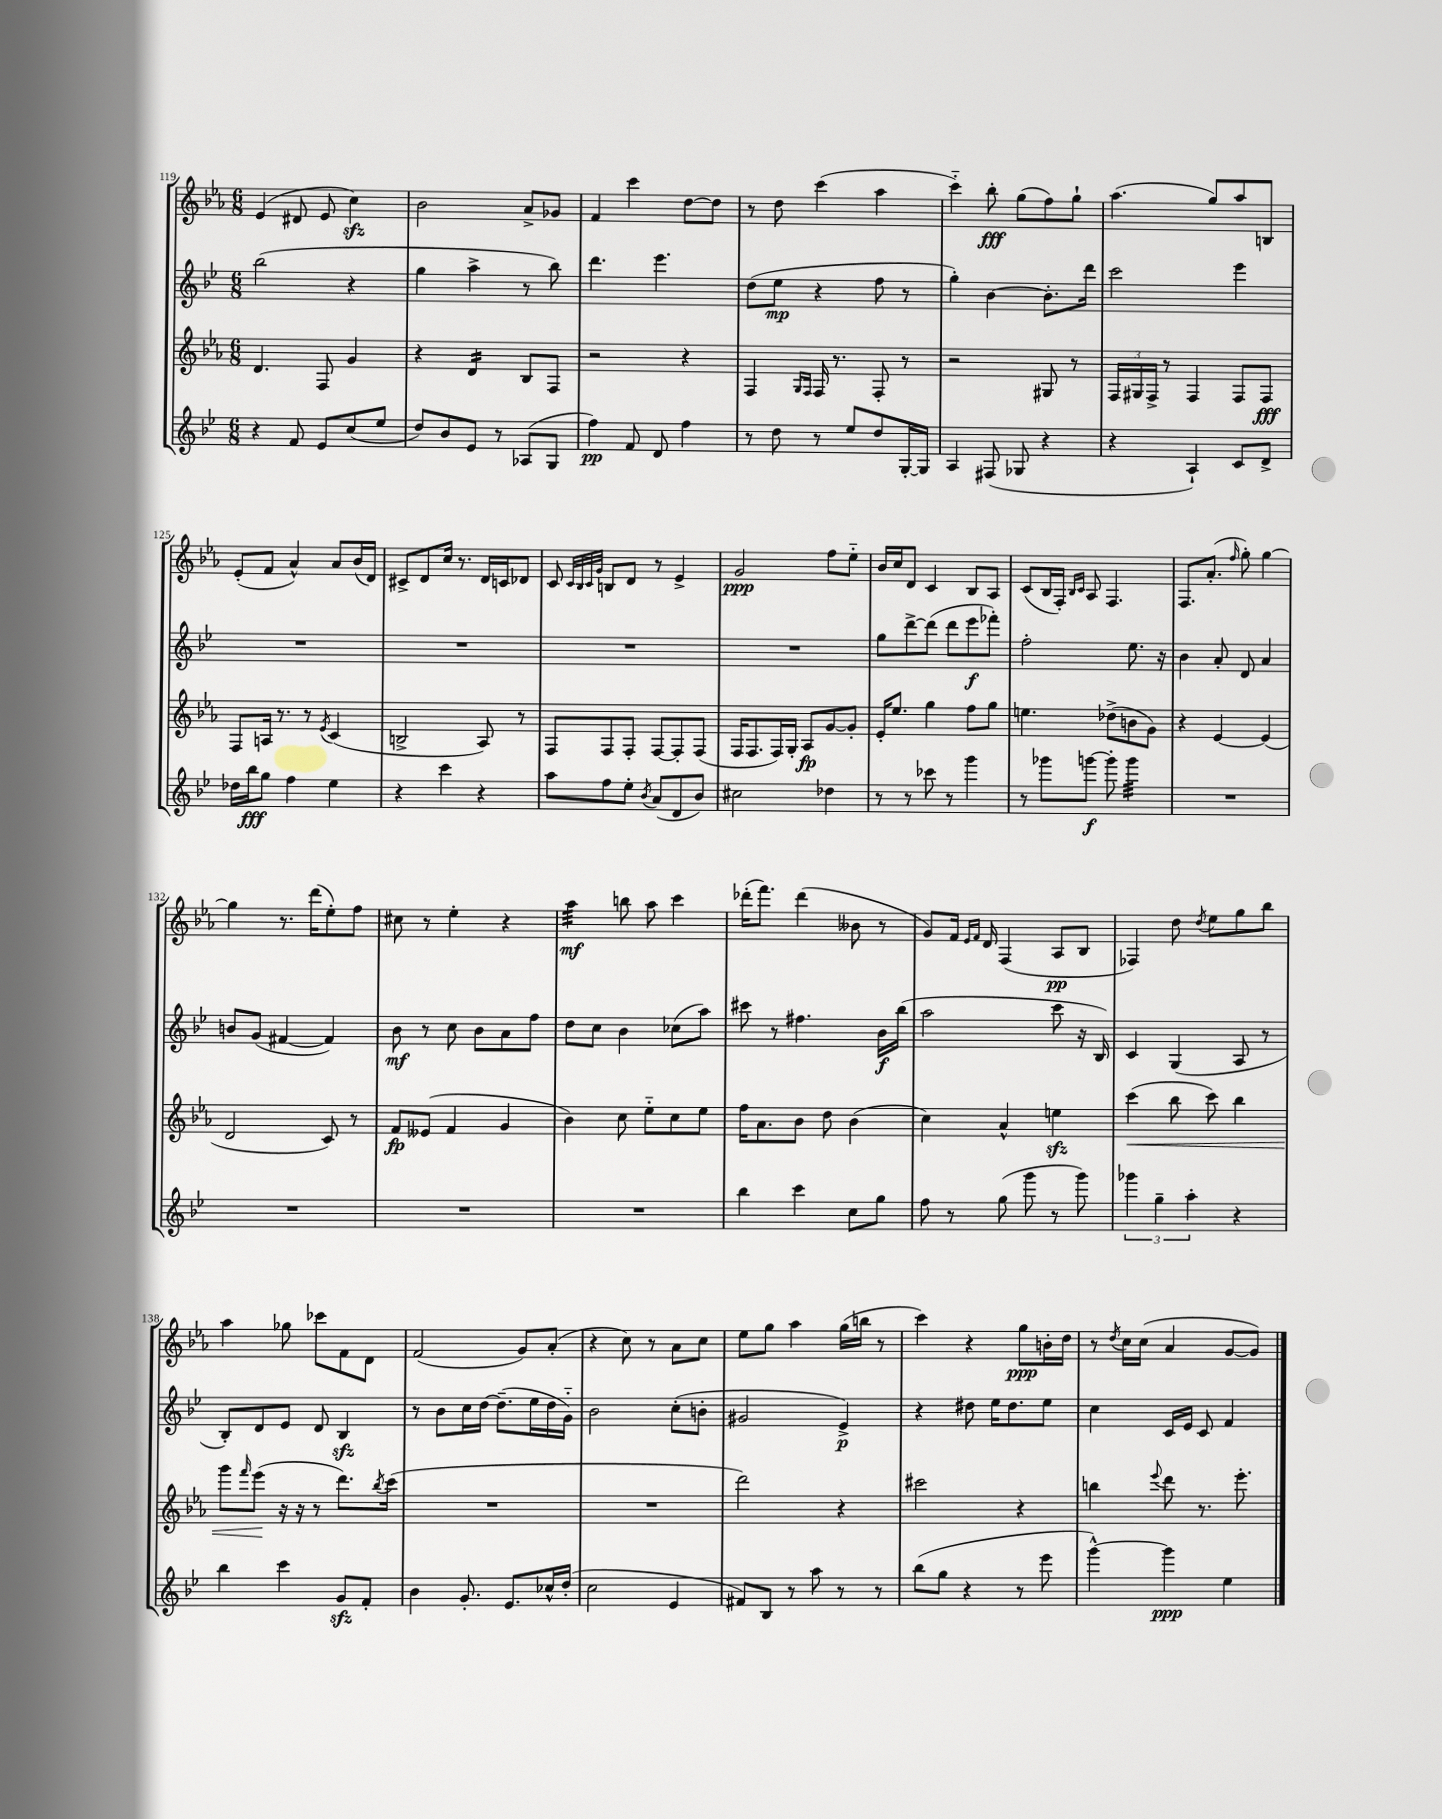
<<
\new StaffGroup <<
\new Staff = "s0" {
    \clef treble \key ees \major \numericTimeSignature \time 6/8
    ees'4( dis'8 ees'8 c''4\sfz) |
    bes'2 aes'8-> ges'8 |
    f'4 c'''4 d''8~ d''8 |
    r8 d''8 c'''4( aes''4 |
    c'''4-_) bes''8-.\fff g''8( f''8) g''8-! |
    aes''4.( g''8) aes''8 b8 |
    ees'8-.( f'8 aes'4-^) aes'8 bes'16( d'16) |
    cis'8-> d'8 c''16 r8. d'16 c'16 des'8 |
    c'8 \grace { c'32 bes32 c'32 g'32 } b8 d'8 r8 ees'4-> |
    g'2\ppp f''8 ees''8-_ |
    bes'16 c''16 d'8 c'4 bes8 aes8 |
    c'8( bes16 f16-.) \grace { bes16 c'16 } aes8 f4. |
    f8. aes'8.-.( \grace { f''16 } g''8-.) g''4~ |
    g''4 r8. d'''16( ees''8-.) f''8 |
    cis''8 r8 ees''4-. r4 |
    aes''4:32\mf b''8 aes''8 c'''4 |
    des'''16-.( f'''8.) des'''4( beses'8 r8 |
    g'8) f'16 \grace { ees'16 f'16 } d'16 f4( aes8\pp bes8 |
    fes4) d''8 \acciaccatura { d''8 } ees''8 g''8 bes''8 |
    aes''4 ges''8 ces'''8 f'8 d'8 |
    f'2( g'8) aes'8-.( |
    r4 c''8) r8 aes'8 c''8 |
    ees''8 g''8 aes''4 g''16( b''16 r8 |
    c'''4) r4 g''8\ppp b'16-. d''16 |
    r8 \acciaccatura { d''8 } c''16 c''16( aes'4 g'8~ g'8) \bar "|." |
}
\new Staff = "s1" {
    \clef treble \key bes \major \numericTimeSignature \time 6/8
    bes''2( r4 |
    g''4 a''4-> r8 bes''8) |
    d'''4. ees'''4. |
    d''8( ees''8\mp r4 f''8 r8 |
    g''4-.) bes'4~ bes'8.-. d'''16 |
    c'''2 ees'''4 |
    R2. |
    R2. |
    R2. |
    R2. |
    g''8 d'''8~-> d'''8( d'''8 ees'''8\f fes'''8-.) |
    f''2-. ees''8. r16 |
    bes'4 a'8-. d'8 a'4 |
    b'8 g'8( fis'4~ fis'4) |
    bes'8\mf r8 c''8 bes'8 a'8 f''8 |
    d''8 c''8 bes'4 ces''8( a''8) |
    cis'''8 r8 fis''4. bes'16\f bes''16( |
    a''2 c'''8 r16 bes16) |
    c'4 g4( a8 r8 |
    bes8-.) d'8 ees'8 d'8 bes4\sfz |
    r8 bes'8 c''16 d''16~ d''8.--( ees''16 d''16 g'16-_) |
    bes'2 c''8-.( b'8-. |
    gis'2 ees'4->\p) |
    r4 dis''8 ees''16 dis''8. ees''8 |
    c''4 c'16 ees'16 c'8 f'4 \bar "|." |
}
\new Staff = "s2" {
    \clef treble \key ees \major \numericTimeSignature \time 6/8
    d'4. f8 g'4 |
    r4 d'4:16 bes8 f8 |
    r2 r4 |
    f4 \grace { g16 f16 } f16 r8. f8-. r8 |
    r2 gis8 r8 |
    \tuplet 3/2 { f16 gis16 f16-> } r8 f4 f8 f8\fff |
    f8 a16 r8. r8 \acciaccatura { ees'8 } c'4( |
    b2-> aes8) r8 |
    f8 f8 f8-. f8~ f8-. f8( |
    f16 f8. f16) g16-. aes8\fp g'8~ g'8-. |
    ees'16-. ees''8. g''4 f''8 g''8 |
    e''4. des''8->( b'8 g'8) |
    r4 ees'4~ ees'4( |
    d'2 c'8) r8 |
    f'8\fp eeses'8( f'4 g'4 |
    bes'4) c''8 ees''8-_ c''8 ees''8 |
    f''16 aes'8. bes'8 d''8 bes'4( |
    c''4) aes'4-^ e''4\sfz |
    c'''4\<( bes''8 c'''8) bes''4 |
    g'''8 \grace { f'''16 } ees'''8\!( r16 r16 r8 d'''8.) \acciaccatura { bes''8 } c'''16( |
    R2. |
    R2. |
    d'''2) r4 |
    cis'''2 r4 |
    b''4 \appoggiatura { ees'''8 } d'''8 r8. ees'''8.-. \bar "|." |
}
\new Staff = "s3" {
    \clef treble \key bes \major \numericTimeSignature \time 6/8
    r4 f'8 ees'8 c''8( ees''8 |
    d''8) bes'8 ees'8 r8 aes8( g8 |
    f''4\pp) f'8 d'8 f''4 |
    r8 d''8 r8 ees''8 d''8 g16~-. g16 |
    a4 fis8( ges8 r4 |
    r4 a4-!) c'8 d'8-> |
    des''16 bes''16\fff g''8 f''4 ees''4 |
    r4 c'''4 r4 |
    a''8 f''8 ees''8-. \acciaccatura { bes'8 } a'8( d'8 bes'8) |
    cis''2 des''4 |
    r8 r8 ces'''8 r8 g'''4 |
    r8 ges'''8 g'''8~\f g'''8-. g'''4:32 |
    R2. |
    R2. |
    R2. |
    R2. |
    bes''4 c'''4 c''8 g''8 |
    f''8 r8 g''8( g'''8 r8 g'''8) |
    \tuplet 3/2 { ges'''4 g''4-- a''4-. } r4 |
    bes''4 c'''4 g'8\sfz f'8-. |
    bes'4 g'8.-. ees'8. ces''16-^ d''16-.( |
    c''2 ees'4 |
    fis'8) bes8 r8 a''8 r8 r8 |
    bes''8( g''8 r4 r8 ees'''8 |
    g'''4~-^) g'''4\ppp ees''4 \bar "|." |
}
>>
>>
\layout { \context { \Score currentBarNumber = #119 } }
